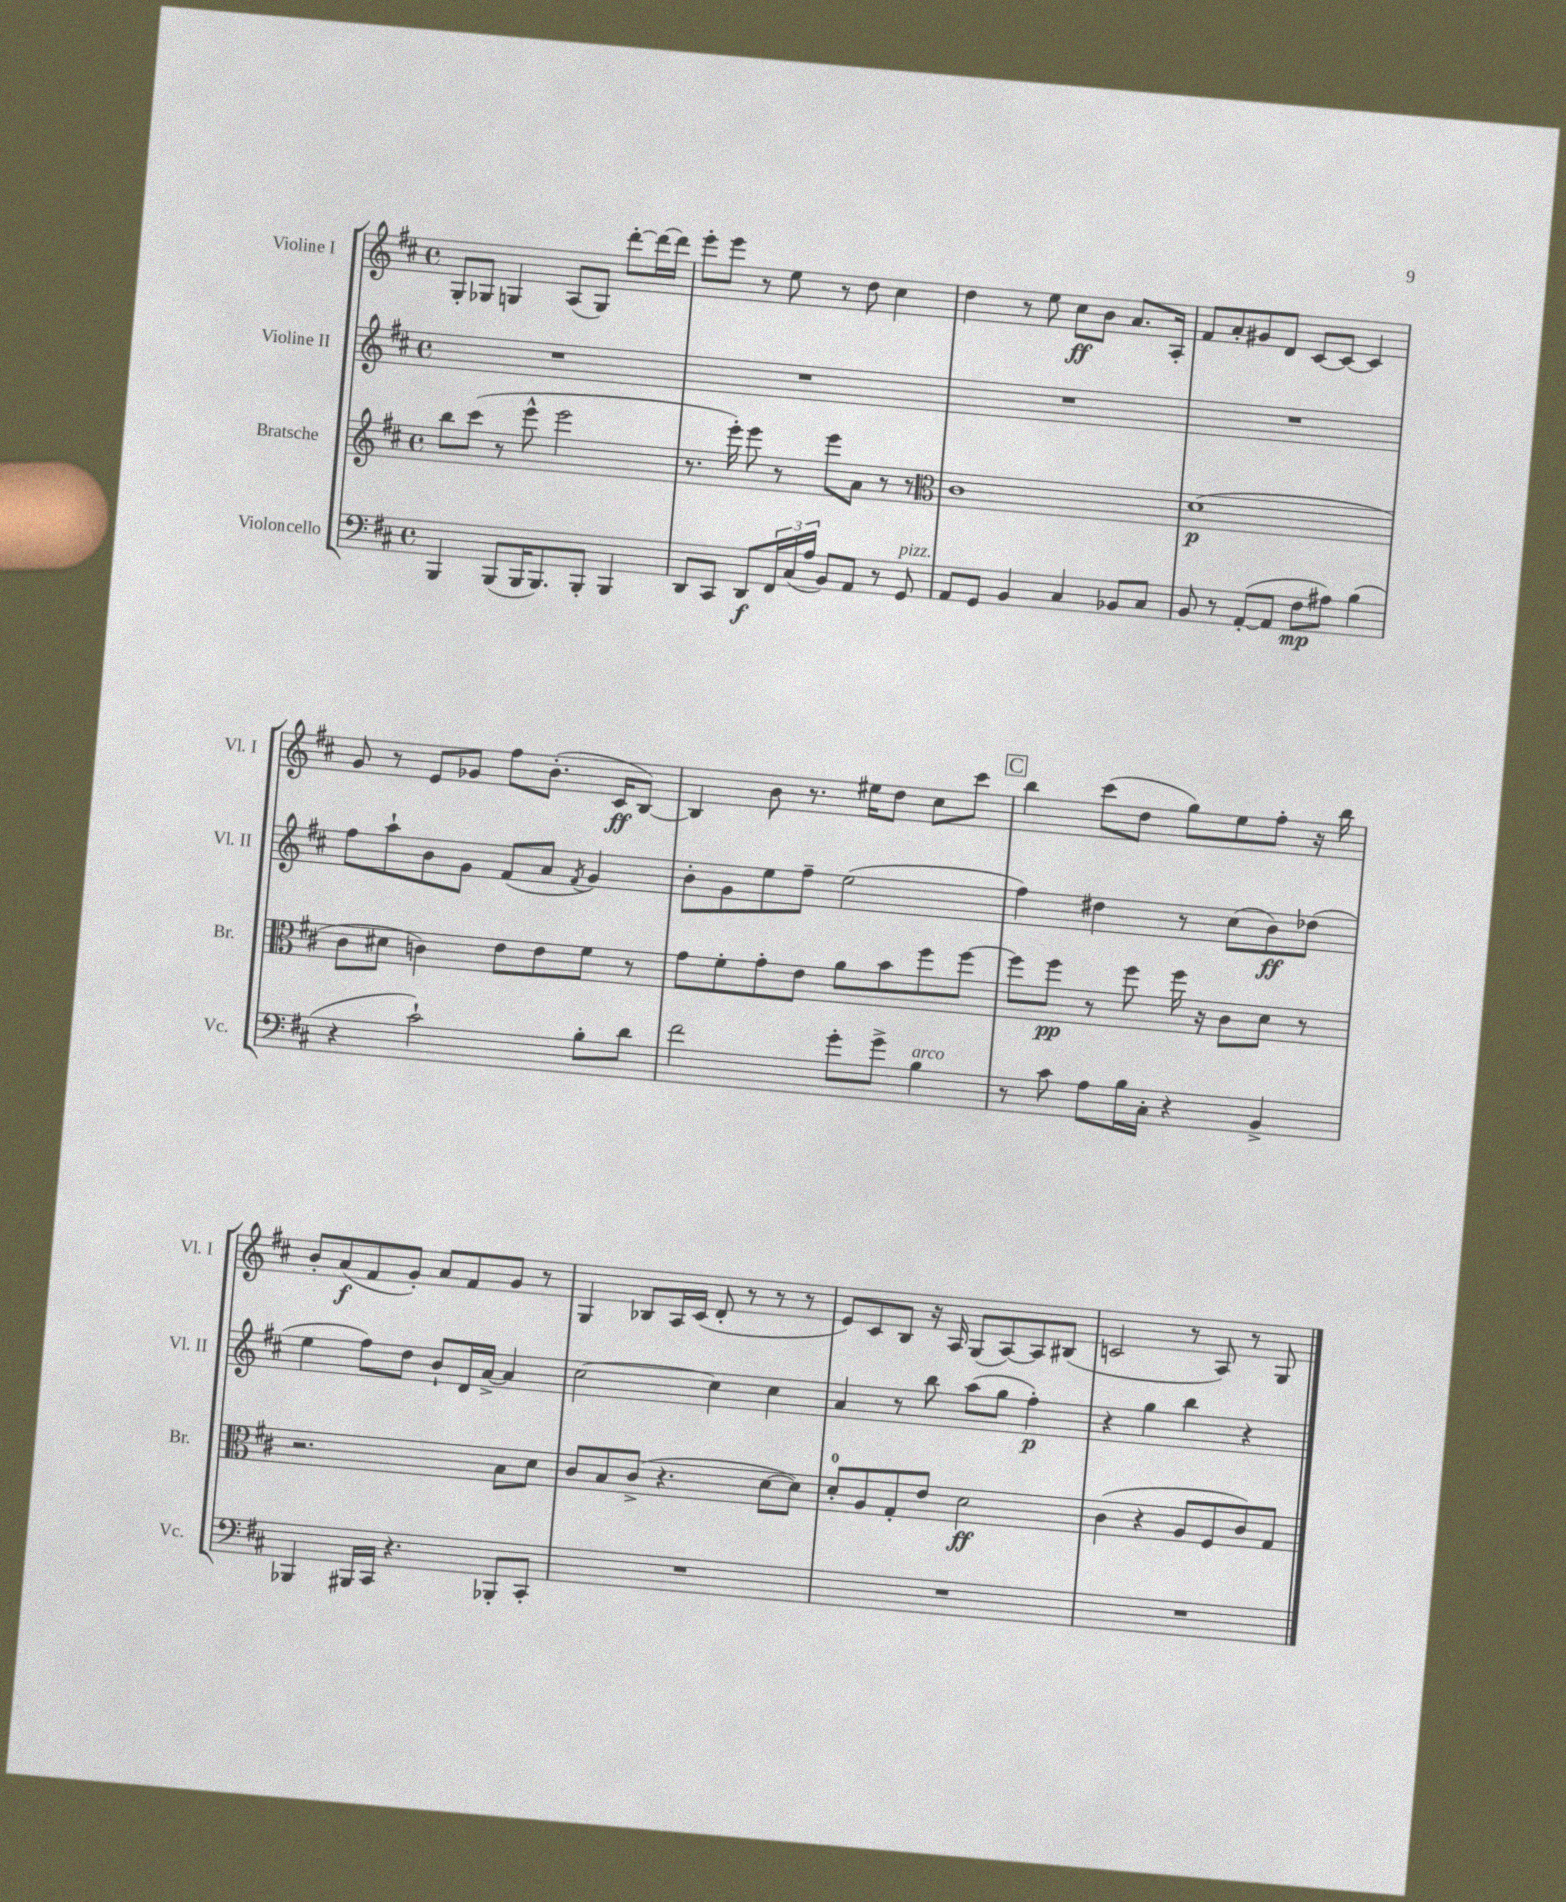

**kern	**kern	**kern	**kern
*staff4	*staff3	*staff2	*staff1
*clefF4	*clefG2	*clefG2	*clefG2
*k[f#c#]	*k[f#c#]	*k[f#c#]	*k[f#c#]
*M4/4	*M4/4	*M4/4	*M4/4
*met(c)	*met(c)	*met(c)	*met(c)
4BBB/	8bb\L	1r	8G'/L
.	(8ccc#\J	.	8G-/J
(8BBB/L	8r	.	4G/
16BBB/K	8eee^^\	.	.
8.BBB/)	.	.	.
.	2eee\	.	(8A/L
8BBB'/J	.	.	8G/J)
4BBB/	.	.	[8ddd'\L
.	.	.	16ddd\_L
.	.	.	16ddd\]JJ
=	=	=	=
8DD/L	8.r	1r	8eee'\L
8CC#/J	.	.	8eee\J
.	16eee'\)	.	.
8DD/L	8eee\	.	8r
24FF#/L	8r	.	8ee\
(24C#/	.	.	.
24A/JJ	.	.	.
8BB/L)	8eee\L	.	8r
8AA/J	8a\J	.	8dd\
8r	8r	.	4cc#\
8GG/	8r	.	.
=	=	=	=
*	*clefC3	*	*
8AA/L	1c#	1r	4dd\
8GG/J	.	.	.
4BB/	.	.	8r
.	.	.	8ee\
4C#/	.	.	8cc#\L
.	.	.	8b\J
8BB-/L	.	.	8.a/L
8C#/J	.	.	.
.	.	.	16A'/Jk
=	=	=	=
8BB/	(1d	1r	8f#/L
8r	.	.	8a'/
([8AA'/L	.	.	8g#/
8AA/]J	.	.	8d/J
8F#\L	.	.	[8c#/L
8A#\J)	.	.	8c#/_J
(4B\	.	.	4c#/]
=	=	=	=
4r	8c#\L	8ff#\L	8g/
.	8d#\J	8aa`\	8r
2c#`\)	4c\)	8b\	8e/L
.	.	8g\J	8g-/J
.	8e\L	(8f#/L	8ff#\L
.	8e\	8a/J	(8.b'\J
.	.	8qf#/	.
8B'\L	8f#\J	4g/)	.
.	.	.	16c#/LK
8d\J	8r	.	[8B/J)
=	=	=	=
2f#\	8g\L	8b'\L	4B/]
.	8f#'\	8g\	.
.	8g'\	8ee\	8b\
.	8e\J	8ff#~\J	8.r
8g'\L	8a\L	(2ee\	.
.	.	.	16ee#\LK
8g^\J	8b\	.	8dd\J
4B\	8ff#\	.	8cc#\L
.	[8ff#\J	.	8ccc#\J
=	=	=	=
8r	8ff#\]L	4ff#\)	4bb\
8c#\	8ff#\J	.	.
8A\L	8r	4dd#\	(8ccc#\L
16B\L	8ff#\	.	8dd\J
16C#'\JJ	.	.	.
4r	16ff#\	8r	8gg\L)
.	16r	.	.
.	8c#\L	(8cc#\L	8ee\
4BB^/	8d\J	8b\)	8ff#'\J
.	8r	(8dd-\J	16r
.	.	.	16bb\
=	=	=	=
4BBB-/	2.r	4ee\	8b'/L
.	.	.	(8a/
16BBB#/LL	.	8ff#\L)	8f#/
16CC#/JJ	.	.	.
4.r	.	8dd\J	8g'/J)
.	.	8b`/L	8a/L
.	.	16d/L	8f#/
.	.	[16a^/JJ	.
8BBB-'/L	8B\L	4a/]	8g/J
8CC#'/J	8d\J	.	8r
=	=	=	=
1r	8c#/L	[2cc#\	4G/
.	8B/	.	.
.	(8c#^/J	.	8B-/L
.	4.r	.	16A/L
.	.	.	(16c#/JJ
.	.	4cc#\]	8d'/
.	.	.	8r
.	[8d\L	4cc#\	8r
.	8d\]J)	.	8r
=	=	=	=
1r	8d'/L	4a/	8e/L)
.	8A/	.	8c#/
.	8G'/	8r	8B/J
.	8e/J	8bb\	16r
.	.	.	16A/
.	2d\	(8aa\L	(8G/L
.	.	8gg\J	[8A/)
.	.	4ff#'\)	8A/]
.	.	.	(8B#/J
=	=	=	=
1r	(4c#\	4r	2c/
.	4r	4gg\	.
.	8A/L	4bb\	8r
.	8F#/	.	8A/)
.	8c#/)	4r	8r
.	8G/J	.	8G/
==	==	==	==
*-	*-	*-	*-
